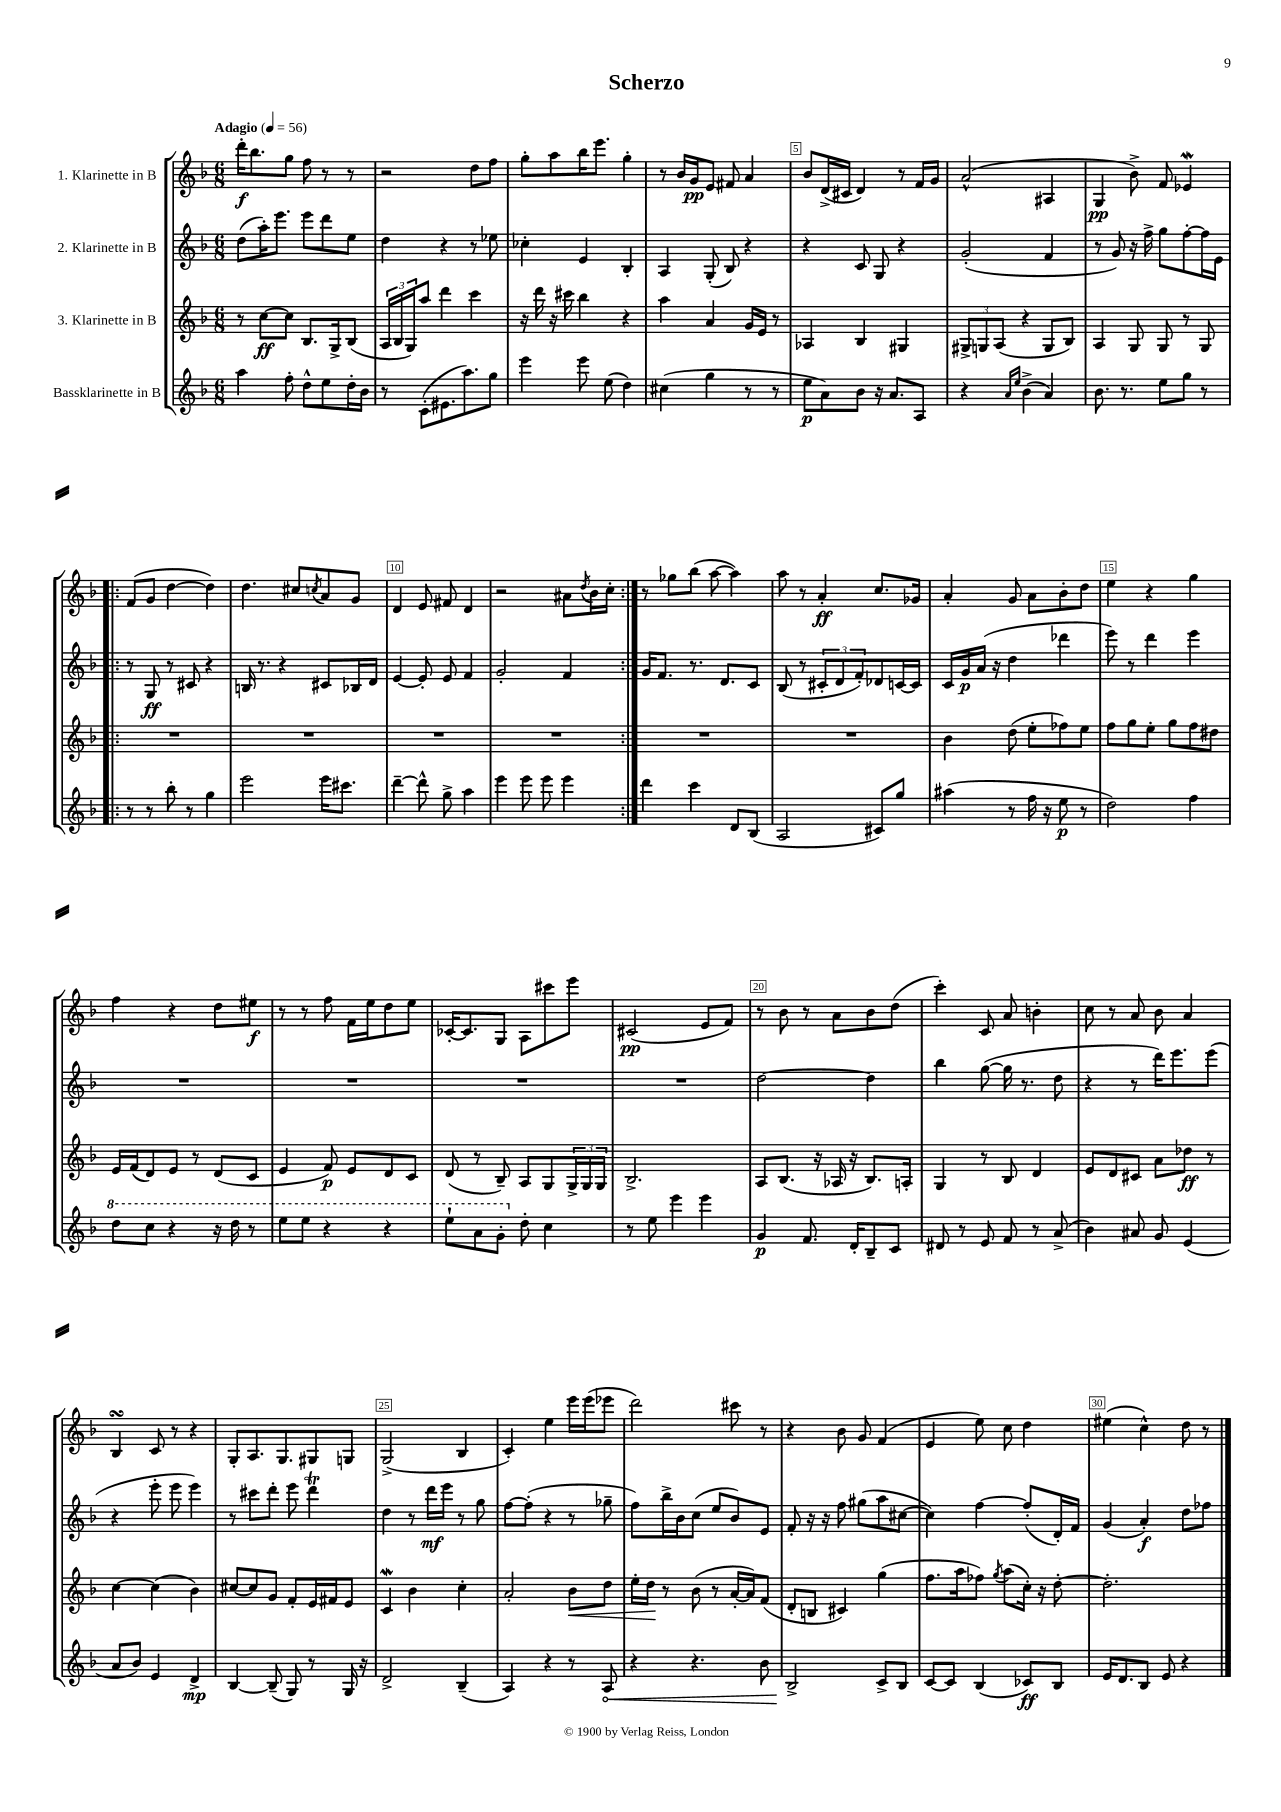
\header { title = "Scherzo" }
<<
\new StaffGroup <<
\new Staff = "s0" \with { instrumentName = "1. Klarinette in B" } {
    \clef treble \key f \major \numericTimeSignature \time 6/8 \tempo "Adagio" 4 = 56
    d'''16-.\f bes''8. g''8 f''8 r8 r8 |
    r2 d''8 f''8 |
    g''8-. a''8 bes''16 e'''8. g''4-. |
    r8 bes'16 g'16\pp e'8 fis'8 a'4 |
    bes'8 d'16->( cis'16 d'4) r8 f'16 g'16 |
    a'2-^( ais4 |
    g4\pp bes'8->) f'8 ees'4\mordent |
    \repeat volta 2 { f'8( g'8 d''4~ d''4) |
    d''4. cis''8 \acciaccatura { c''8 } a'8 g'8 |
    d'4 e'8 fis'8 d'4 |
    r2 ais'8 \acciaccatura { d''8 } bes'16 c''16-. | }
    r8 ges''8 bes''8( a''8~ a''4) |
    a''8 r8 a'4-.\ff c''8. ges'16 |
    a'4-. g'8 a'8 bes'8-. d''8 |
    e''4 r4 g''4 |
    f''4 r4 d''8 eis''8\f |
    r8 r8 f''8 f'16 e''16 d''8 e''8 |
    ces'16~-. ces'8. g8 a8 cis'''8 e'''8 |
    cis'2\pp( e'8 f'8) |
    r8 bes'8 r8 a'8 bes'8 d''8( |
    c'''4-.) c'8 a'8 b'4-. |
    c''8 r8 a'8 bes'8 a'4 |
    bes4\turn c'8 r8 r4 |
    g8-. a8. g8. gis8 g8 |
    g2->( bes4 |
    c'4-.) e''4 e'''16 e'''16( ees'''8 |
    d'''2) cis'''8 r8 |
    r4 bes'8 g'8 f'4( |
    e'4 e''8) c''8 d''4 |
    eis''4( c''4-^) d''8 r8 \bar "|." |
}
\new Staff = "s1" \with { instrumentName = "2. Klarinette in B" } {
    \clef treble \key f \major \numericTimeSignature \time 6/8
    d''8( a''16-.) e'''8. e'''8 d'''8 e''8 |
    d''4 r4 r8 ees''8 |
    ces''4-. e'4 bes4-. |
    a4 g8-.( bes8) r4 |
    r4 c'8 g8 r4 |
    g'2-.( f'4 |
    r8 g'8) r16 f''16-> g''8 f''8~-. f''16 e'16 |
    \repeat volta 2 { r8 g8\ff r8 cis'8 r4 |
    b16 r8. r4 cis'8 bes16 d'16 |
    e'4~ e'8-. e'8 f'4 |
    g'2-. f'4 | }
    g'16 f'8. r8. d'8. c'8 |
    bes8( r8 \tuplet 3/2 { cis'8-. d'8 f'8-.) } des'8 c'16~ c'16 |
    c'16 g'16\p a'16( r16 d''4 des'''4 |
    e'''8) r8 d'''4 e'''4 |
    R2. |
    R2. |
    R2. |
    R2. |
    d''2~ d''4 |
    bes''4 g''8~( g''16 r8. d''8 |
    r4 r8 d'''16) e'''8. e'''8( |
    r4 e'''8-. e'''8 e'''4) |
    r8 cis'''8 d'''8-. e'''8 d'''4\trill |
    d''4 r8 d'''16\mf e'''16 r8 g''8 |
    f''8~ f''8-.( r4 r8 ges''8-- |
    f''8) bes''16-> bes'16 c''8( e''8 bes'8) e'8 |
    f'8-. r16 r16 f''8 gis''8( a''8 cis''8~ |
    cis''4) f''4~ f''8-.( d'16-.) f'16 |
    g'4( a'4-.\f) d''8 fes''8 \bar "|." |
}
\new Staff = "s2" \with { instrumentName = "3. Klarinette in B" } {
    \clef treble \key f \major \numericTimeSignature \time 6/8
    r8 c''8~\ff c''8 bes8. g16-> bes8( |
    \tuplet 3/2 { a16 bes16 g16) } a''8 d'''4 c'''4 |
    r16 d'''16 r16 cis'''16 bes''4 r4 |
    a''4 a'4 g'16 e'16 r8 |
    aes4 bes4 gis4 |
    \tuplet 3/2 { gis8-> g8 a8( } r4 g8 bes8) |
    a4 g8 g8 r8 g8 |
    \repeat volta 2 { R2. |
    R2. |
    R2. |
    R2. | }
    R2. |
    R2. |
    bes'4 d''8( e''8-. fes''8) e''8 |
    f''8 g''8 e''8-. g''8 f''8 dis''8 |
    e'16 f'16( d'8) e'8 r8 d'8( c'8 |
    e'4 f'8\p) e'8 d'8 c'8 |
    d'8( r8 bes8--) a8 g8 \tuplet 3/2 { g16-> g16 g16 } |
    bes2.-> |
    a8 bes8.( r16 aes16 r16 bes8.) a16-. |
    g4 r8 bes8 d'4 |
    e'8 d'8 cis'8 a'8 des''8\ff r8 |
    c''4~ c''4( bes'4) |
    cis''8~ cis''8 g'8 f'8-. e'16 fis'16 e'8 |
    c'4\mordent bes'4 c''4-. |
    a'2-. bes'8\< d''8 |
    e''16-. d''16\! r8 bes'8( r8 a'16~-. a'16) f'8( |
    d'8-. b8 cis'4) g''4( |
    f''8. a''16 fes''8) \acciaccatura { g''8 } a''8( c''16-.) r16 d''8~-. |
    d''2.-. \bar "|." |
}
\new Staff = "s3" \with { instrumentName = "Bassklarinette in B" } {
    \clef treble \key f \major \numericTimeSignature \time 6/8
    a''4 f''8-. d''8-^ e''8 d''16-. bes'16 |
    r8 c'8-.( eis'8. a''8.) g''8 |
    e'''4 e'''8 e''8( d''4) |
    cis''4( g''4 r8 r8 |
    e''8\p a'8) bes'8 r16 a'8. a8 |
    r4 \grace { a'16 e''16 } bes'4->( a'4) |
    bes'8. r8. e''8 g''8 r8 |
    \repeat volta 2 { r8 r8 bes''8-. r8 g''4 |
    e'''2 e'''16 cis'''8. |
    d'''4~-- d'''8-^ g''8-> a''4 |
    e'''4 e'''8 e'''8 e'''4 | }
    d'''4 c'''4 d'8 bes8( |
    a2 cis'8) g''8 |
    ais''4( r8 f''16 r16 e''8\p r8 |
    d''2) f''4 |
    \ottava #1 d'''8 c'''8 r4 r16 d'''16 r8 |
    e'''8 e'''8 r4 r4 |
    e'''8-! a''8 g''8-. \ottava #0 d''8-. c''4 |
    r8 e''8 e'''4 e'''4 |
    g'4\p f'8. d'16-. bes8-- c'8 |
    dis'8 r8 e'8 f'8 r8 a'8->( |
    bes'4) ais'8 g'8 e'4( |
    a'8 bes'8) e'4 d'4->\mp |
    bes4~ bes8--( g8) r8 g16 r16 |
    d'2-> bes4--( |
    a4) r4 r8 \once \override Hairpin.circled-tip = ##t a8\< |
    r4 r4. bes'8 |
    bes2->\! c'8-> bes8 |
    c'8~ c'8 bes4( ces'8\ff) bes8 |
    e'16 d'8. bes8 e'8 r4 \bar "|." |
}
>>
>>
\layout { \context { \Score \override BarNumber.break-visibility = ##(#f #t #t) barNumberVisibility = #(every-nth-bar-number-visible 5) \override BarNumber.stencil = #(make-stencil-boxer 0.1 0.3 ly:text-interface::print) } }
